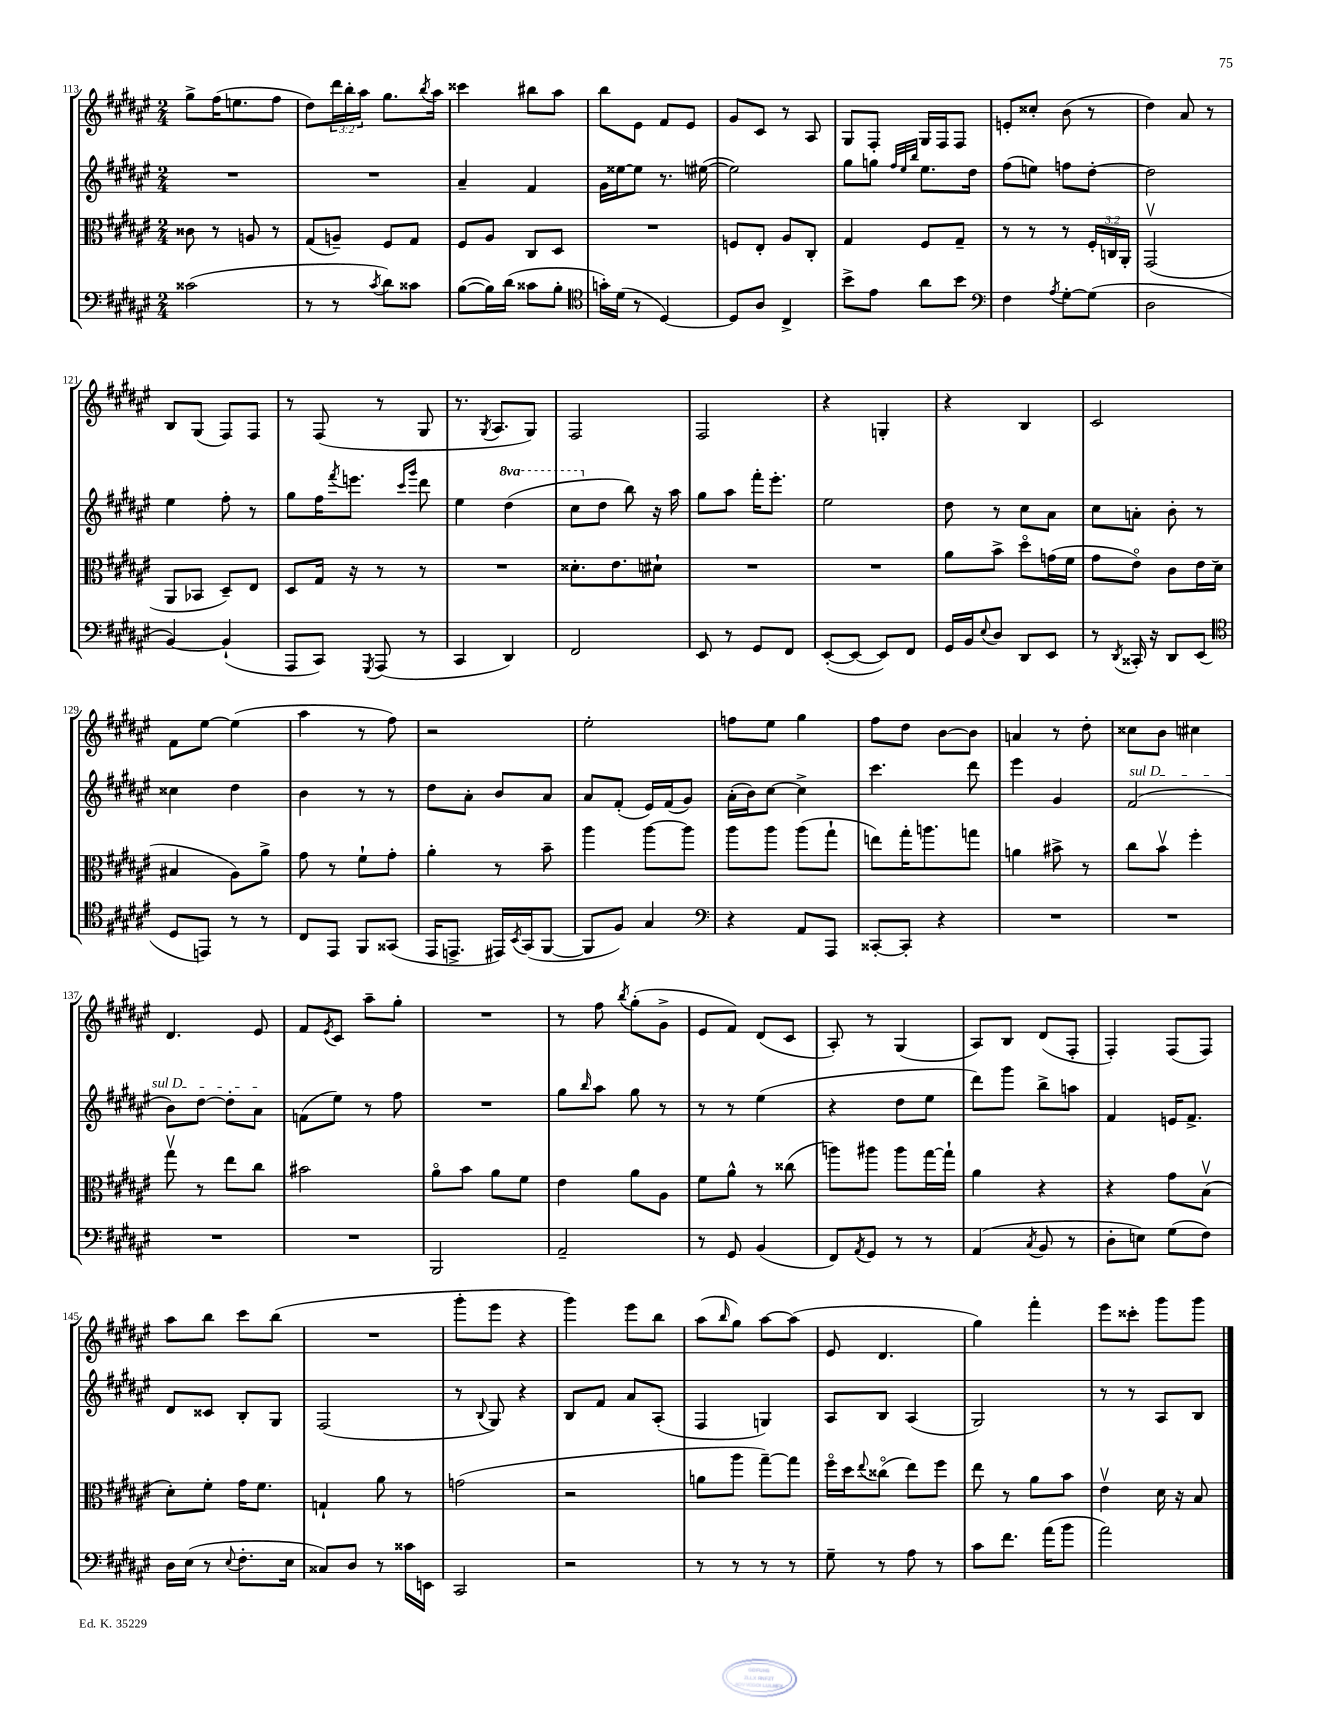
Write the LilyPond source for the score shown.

<<
\new StaffGroup <<
\new Staff = "s0" {
    \clef treble \key fis \major \numericTimeSignature \time 2/4 \override Staff.TupletNumber.text = #tuplet-number::calc-fraction-text
    gis''8-> fis''16( e''8. fis''8 |
    dis''8) \tuplet 3/2 { dis'''16 b''16-. ais''16 } gis''8. \acciaccatura { b''8 } ais''16 |
    cisis'''4 bis''8 ais''8 |
    b''8 eis'8 fis'8 eis'8 |
    gis'8 cis'8 r8 ais8 |
    gis8 fis8-. gis16 fis16 fis8 |
    e'8-. cisis''8-. b'8( r8 |
    dis''4) ais'8 r8 |
    b8 gis8( fis8) fis8 |
    r8 fis8( r8 gis8 |
    r8. \acciaccatura { gis8 } ais8. gis8) |
    fis2 |
    fis2 |
    r4 g4-. |
    r4 b4 |
    cis'2 |
    fis'8 eis''8~ eis''4( |
    ais''4 r8 fis''8) |
    r2 |
    eis''2-. |
    f''8 eis''8 gis''4 |
    fis''8 dis''8 b'8~ b'8 |
    a'4 r8 dis''8-. |
    cisis''8 b'8 cis''4 |
    dis'4. eis'8 |
    fis'8 \acciaccatura { eis'8 } cis'8 ais''8-- gis''8-. |
    R2 |
    r8 fis''8 \acciaccatura { b''8 } gis''8-.( gis'8-> |
    eis'8 fis'8) dis'8( cis'8 |
    ais8-.) r8 gis4( |
    ais8) b8 dis'8( fis8-. |
    fis4-.) fis8( fis8) |
    ais''8 b''8 cis'''8 b''8( |
    R2 |
    gis'''8-. eis'''8 r4 |
    gis'''4) eis'''8 b''8 |
    ais''8( \grace { b''16 } gis''8) ais''8~ ais''8( |
    eis'8 dis'4. |
    gis''4) fis'''4-. |
    eis'''8 cisis'''8-. gis'''8 gis'''8 \bar "|." |
}
\new Staff = "s1" {
    \clef treble \key fis \major \numericTimeSignature \time 2/4 \set Staff.ottavationMarkups = #ottavation-simple-ordinals
    R2 |
    R2 |
    ais'4-- fis'4 |
    gis'16 eisis''16~ eisis''8 r8. eis''16~( |
    eis''2) |
    gis''8 g''8 \grace { fis''32 eis''32 b''32 } eis''8. dis''16 |
    fis''8( e''8) f''8 dis''8~-. |
    dis''2 |
    eis''4 fis''8-. r8 |
    gis''8 fis''16 \acciaccatura { fis'''8 } e'''8. \grace { cis'''16 gis'''16 } dis'''8 |
    eis''4 \ottava #1 dis'''4( |
    cis'''8 \ottava #0 dis''8 b''8) r16 ais''16 |
    gis''8 ais''8 fis'''16-. eis'''8.-. |
    eis''2 |
    dis''8 r8 cis''8 ais'8 |
    cis''8 a'8-. b'8-. r8 |
    cisis''4 dis''4 |
    b'4 r8 r8 |
    dis''8 ais'8-. b'8 ais'8 |
    ais'8 fis'8-.( eis'16) fis'16( gis'8) |
    ais'16-.( b'16) cis''8~ cis''4-> |
    cis'''4. dis'''8 |
    eis'''4 gis'4 |
    \once \override TextSpanner.bound-details.left.text = \markup { \italic "sul D" } fis'2\startTextSpan( |
    b'8) dis''8~ dis''8-. ais'8\stopTextSpan |
    f'8( eis''8) r8 fis''8 |
    R2 |
    gis''8 \grace { b''16 } ais''8 gis''8 r8 |
    r8 r8 eis''4( |
    r4 dis''8 eis''8 |
    dis'''8) gis'''8 b''8-> a''8 |
    fis'4 e'16 fis'8.-> |
    dis'8 cisis'8 b8-. gis8 |
    fis2( |
    r8 \appoggiatura { b8 } gis8) r4 |
    b8 fis'8 ais'8 ais8-.( |
    fis4 g4) |
    ais8 b8 ais4( |
    gis2) |
    r8 r8 ais8 b8 \bar "|." |
}
\new Staff = "s2" {
    \clef alto \key fis \major \numericTimeSignature \time 2/4 \override Staff.TupletNumber.text = #tuplet-number::calc-fraction-text
    cisis'8 r8 a8 r8 |
    gis8( a8--) fis8 gis8 |
    fis8 ais8 cis8 dis8 |
    R2 |
    f8 eis8-. ais8 cis8-. |
    gis4 fis8 gis8-- |
    r8 r8 r8 \tuplet 3/2 { fis16-. c16 ais,16-. } |
    gis,2\upbow( |
    ais,8 bes,8 dis8--) eis8 |
    dis8 gis16 r16 r8 r8 |
    R2 |
    disis'8.-. eis'8. dis'8-! |
    R2 |
    R2 |
    ais'8 b'8-> dis''8\flageolet g'16( fis'16 |
    gis'8 eis'8\flageolet) cis'8 eis'16 dis'16( |
    bis4 ais8) ais'8-> |
    gis'8 r8 fis'8-! gis'8-. |
    ais'4-. r8 b'8-- |
    ais''4 ais''8~ ais''8 |
    ais''8 ais''8 ais''8( gis''8-! |
    e''8) gis''16-. a''8. g''8 |
    a'4 bis'8-> r8 |
    cis''8 b'8\upbow fis''4-. |
    gis''8\upbow r8 eis''8 cis''8 |
    bis'2 |
    ais'8\flageolet b'8 ais'8 fis'8 |
    eis'4 ais'8 ais8 |
    fis'8 ais'8-^ r8 cisis''8( |
    a''8) ais''8 ais''8 gis''16~ gis''16-! |
    ais'4 r4 |
    r4 gis'8 b8\upbow( |
    dis'8-.) fis'8-. gis'16 fis'8. |
    g4-! ais'8 r8 |
    g'2( |
    r2 |
    a'8 ais''8 gis''8~--) gis''8 |
    fis''16\flageolet dis''16 \appoggiatura { eis''8 } cisis''8\flageolet( eis''8) fis''8 |
    eis''8 r8 ais'8 b'8 |
    eis'4\upbow dis'16 r16 b8 \bar "|." |
}
\new Staff = "s3" {
    \clef bass \key fis \major \numericTimeSignature \time 2/4
    cisis'2( |
    r8 r8 \acciaccatura { cis'8 } dis'8) cisis'8 |
    b8~( b16) dis'16( cisis'8 b8-. |
    \clef tenor g'16-.) dis'16( r8 dis4~) |
    dis8 ais8 cis4-> |
    b'8-> eis'8 ais'8 b'8 |
    \clef bass fis4 \acciaccatura { ais8 } gis8~-. gis8( |
    dis2 |
    b,4~) b,4-!( |
    ais,,8 cis,8) \acciaccatura { gis,,8 } ais,,8( r8 |
    cis,4 dis,4) |
    fis,2 |
    eis,8 r8 gis,8 fis,8 |
    eis,8~-.( eis,8~ eis,8) fis,8 |
    gis,16 b,16 \appoggiatura { eis8 } dis8 dis,8 eis,8 |
    r8 \acciaccatura { dis,8 } cisis,16-. r16 dis,8 eis,8( |
    \clef tenor dis8 e,8) r8 r8 |
    cis8 eis,8 fis,8 gisis,8( |
    eis,16 e,8.-> eis,16) \acciaccatura { b,8 } gis,16( fis,8~ |
    fis,8 fis8) gis4 |
    \clef bass r4 ais,8 ais,,8 |
    cisis,8~-. cisis,8-. r4 |
    R2 |
    R2 |
    R2 |
    R2 |
    b,,2 |
    ais,2-- |
    r8 gis,8 b,4( |
    fis,8) \acciaccatura { ais,8 } gis,8 r8 r8 |
    ais,4( \acciaccatura { cis8 } b,8 r8 |
    dis8-. e8) gis8( fis8) |
    dis16 eis16( r8 \appoggiatura { eis8 } fis8.-. eis16 |
    cisis8) dis8 r8 cisis'16 e,16 |
    cis,2 |
    r2 |
    r8 r8 r8 r8 |
    gis8-- r8 ais8 r8 |
    cis'8 fis'8. ais'16( b'8 |
    ais'2) \bar "|." |
}
>>
>>
\layout { \context { \Score currentBarNumber = #113 } }
